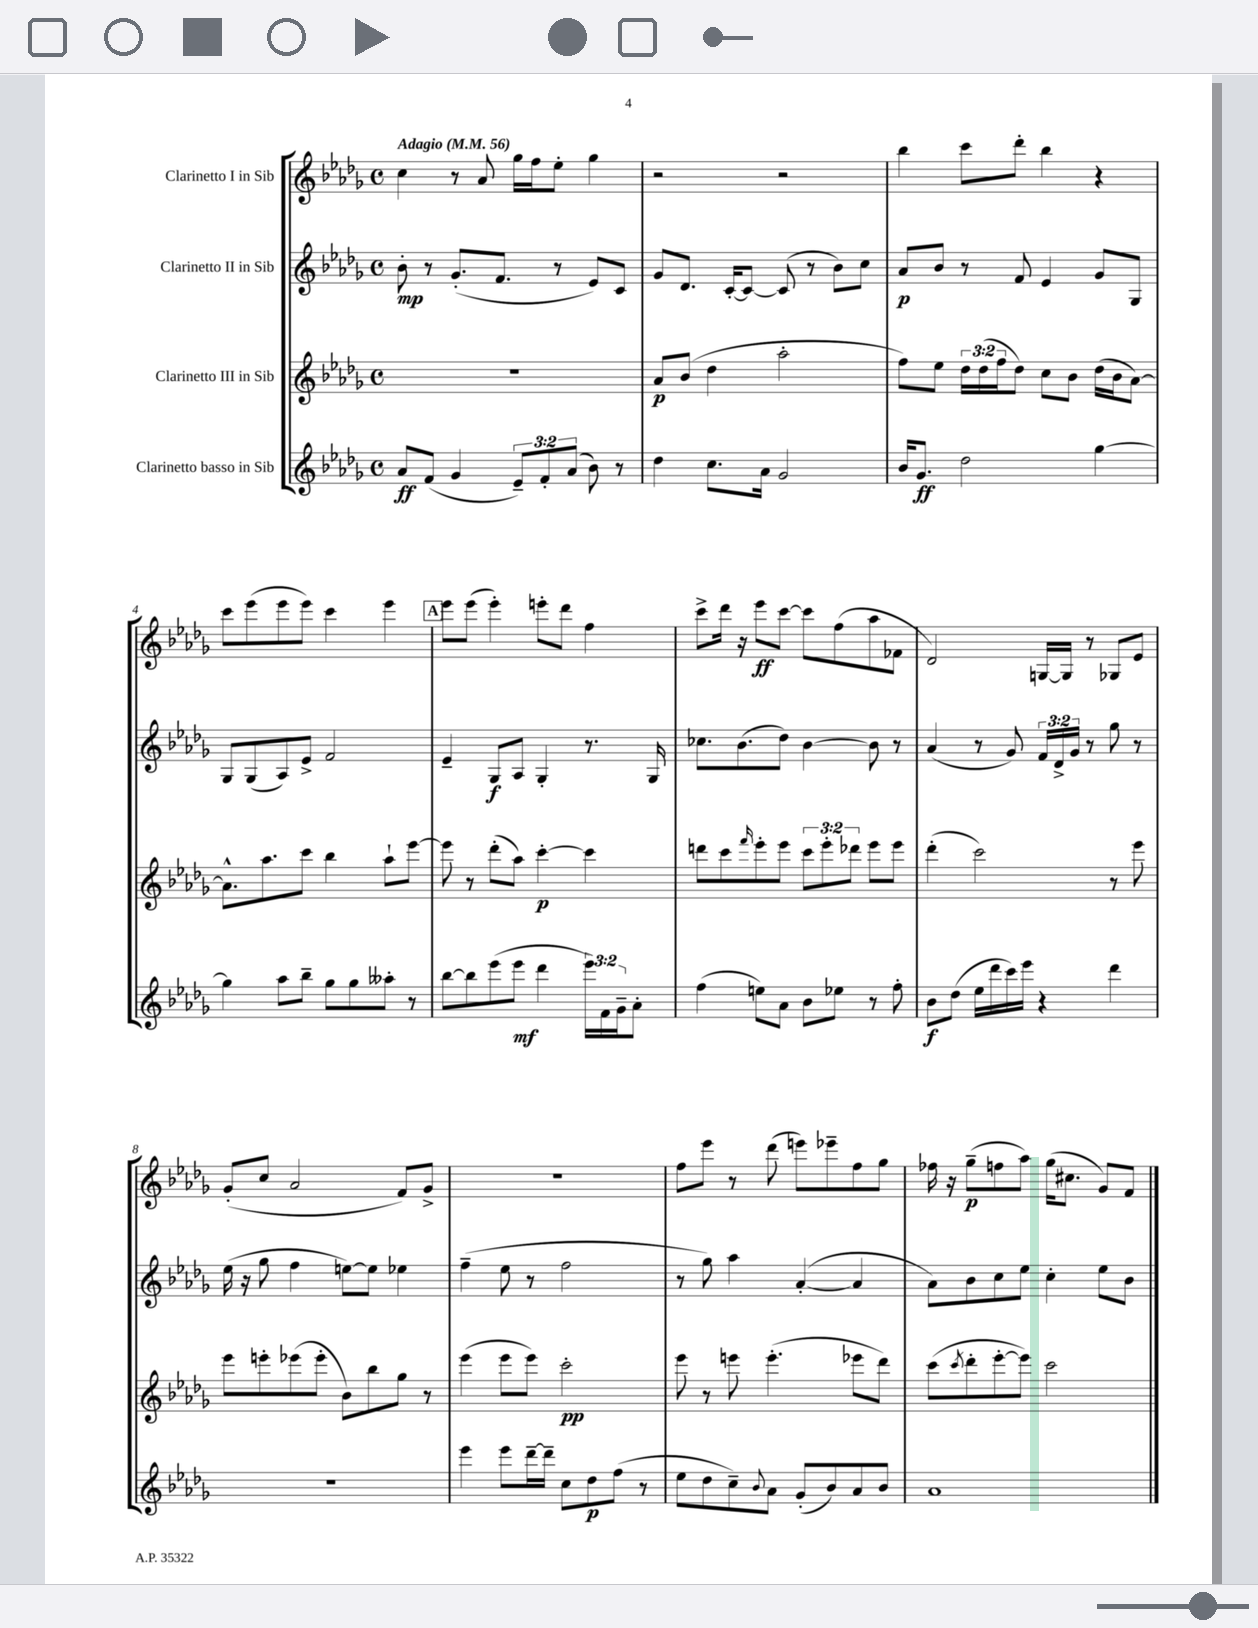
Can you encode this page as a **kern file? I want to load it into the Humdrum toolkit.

**kern	**kern	**kern	**kern
*staff4	*staff3	*staff2	*staff1
*clefG2	*clefG2	*clefG2	*clefG2
*k[b-e-a-d-g-]	*k[b-e-a-d-g-]	*k[b-e-a-d-g-]	*k[b-e-a-d-g-]
*M4/4	*M4/4	*M4/4	*M4/4
*met(c)	*met(c)	*met(c)	*met(c)
*MM56	*MM56	*MM56	*MM56
8a-	1r	8b-'	4cc
(8f	.	8r	.
4g-	.	(8.g-'	8r
.	.	.	8a-
.	.	8.f	.
12e-~)	.	.	16gg-
.	.	.	16ff
12f'	.	.	.
.	.	8r	8ee-'
(12a-	.	.	.
8b-)	.	8e-)	4gg-
8r	.	8c	.
=	=	=	=
4dd-	8a-	8g-	2r
.	(8b-	8.d-	.
8.cc	4dd-	.	.
.	.	[16c'	.
.	.	8c_	.
16a-	.	.	.
2g-	2aa-'	(8c]	2r
.	.	8r	.
.	.	8b-)	.
.	.	8cc	.
=	=	=	=
16b-	8ff)	8a-	4bb-
8.g-	.	.	.
.	8ee-	8b-	.
2dd-	24dd-	8r	8ccc
.	(24dd-	.	.
.	24ff	.	.
.	8dd-)	8f	8ddd-'
.	8cc	4e-	4bb-
.	8b-	.	.
[4gg-	(16dd-	8g-	4r
.	16b-	.	.
.	[8a-)	8G-	.
=	=	=	=
4gg-]	8.a-^^]	8G-	8ccc
.	.	(8G-	(8eee-
.	8.aa-	.	.
8aa-	.	8A-)	8eee-
8bb-~	8ccc	8e-^	8eee-)
8gg-	4bb-	2f	4ccc
8gg-	.	.	.
8aa--'	8aa-`	.	4eee-
8r	[8eee-	.	.
=	=	=	=
[8bb-	8eee-]	4e-~	8eee-
8bb-]	8r	.	(8eee-
(8eee-	(8ddd-'	8G-	4eee-')
8eee-	8aa-)	8A-	.
4ddd-	[4ccc'	4G-'	8eee'
.	.	.	8ddd-
24eee-)	4ccc]	8.r	4ff
24f	.	.	.
24g-~	.	.	.
8a-'	.	.	.
.	.	16G-	.
=	=	=	=
(4ff	8ddd	8.cc-	8ccc^
.	8ccc	.	16ddd-
.	.	(8.b-	16r
.	16qqfff	.	.
8ee)	8eee-'	.	8eee-
8a-	8eee-	8dd-)	[8ccc
8b-	12ccc	[4b-	8ccc]
.	12eee-'	.	.
8ee-	.	.	(8ff
.	12ddd-	.	.
8r	8eee-	8b-]	8aa-
8ff'	8eee-	8r	8f-
=	=	=	=
8b-	(4ddd-'	(4a-	2d-)
(8dd-	.	.	.
16ee-	2ccc)	8r	.
16ddd-	.	.	.
16ccc)	.	8g-)	.
16eee-	.	.	.
4r	.	24f	[16G
.	.	24d-^	.
.	.	.	16G]
.	.	24g-	.
.	.	8r	8r
4ddd-	8r	8gg-	8G-
.	8eee-	8r	8e-
=	=	=	=
1r	8eee-	(16ee-	(8g-'
.	.	16r	.
.	8eee'	8gg-	8cc
.	(8eee-	4ff	2a-
.	8eee-'	.	.
.	8b-)	[8ee)	.
.	8bb-	8ee]	.
.	8gg-	4ee-	8f)
.	8r	.	8g-^
=	=	=	=
4eee-	(4eee-	(4ff~	1r
8eee-	8eee-	8ee-	.
[16ddd-~	8eee-)	8r	.
16ddd-~]	.	.	.
8cc	2ccc'	2ff	.
8dd-	.	.	.
(8ff	.	.	.
8r	.	.	.
=	=	=	=
8ee-	8eee-	8r	8ff
8dd-	8r	8gg-)	8eee-
8cc~)	8eee	4aa-	8r
8qqb-	.	.	.
8a-	(4.eee'	.	(8ddd-
(8g-'	.	([4a-'	8eee)
8b-)	.	.	8eee-~
8a-	8eee-	4a-]	8ff
8b-	8ddd-)	.	8gg-
=	=	=	=
1a-	(8ccc	8a-)	16ff-
.	.	.	16r
.	8qccc	.	.
.	8ddd-'	8b-	(8gg-~
.	[8eee-'	8cc	8ff
.	8eee-])	8ee-	8aa-)
.	2ccc	4cc'	(16gg-
.	.	.	8.cc#
.	.	8ee-	8g-)
.	.	8b-	8f
==	==	==	==
*-	*-	*-	*-
